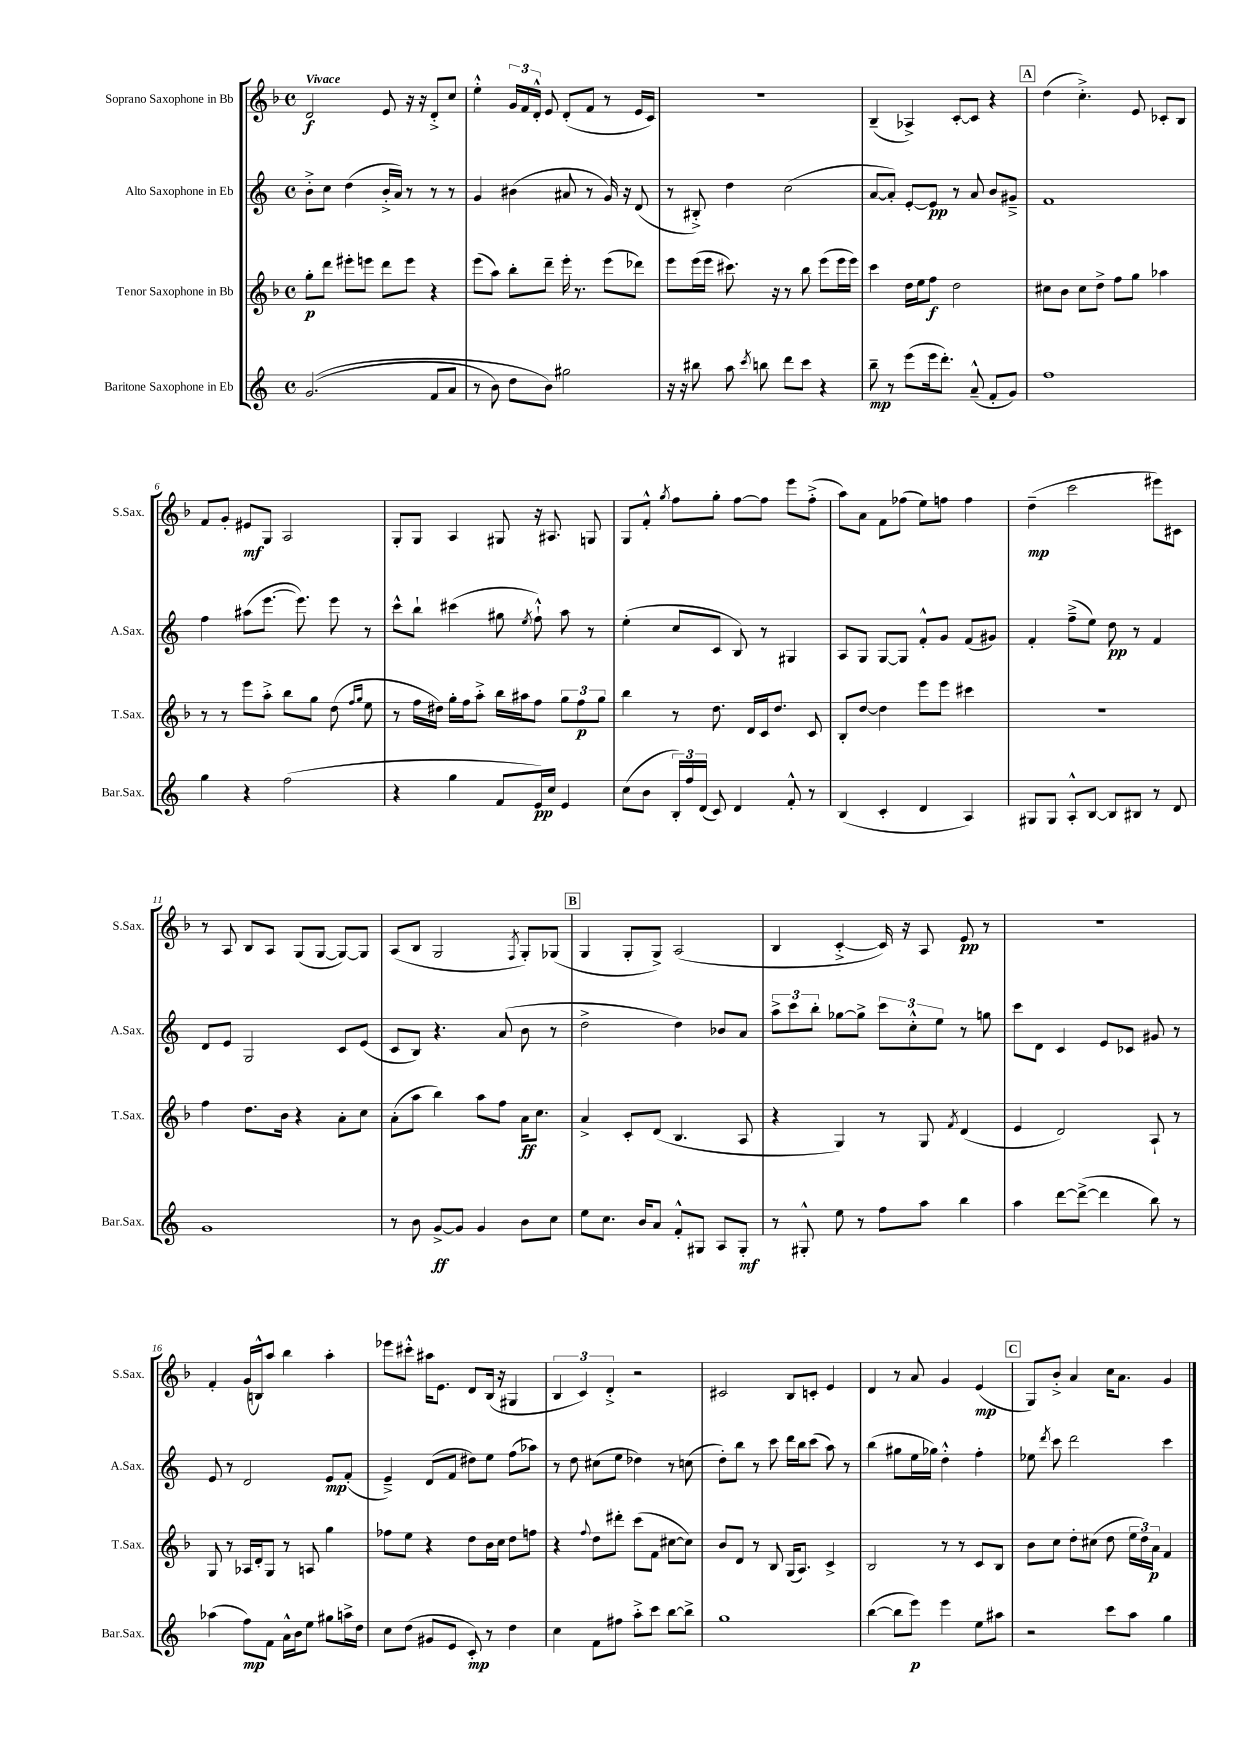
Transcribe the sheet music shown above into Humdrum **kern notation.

**kern	**dynam	**kern	**dynam	**kern	**dynam	**kern	**dynam
*part4	*part4	*part3	*part3	*part2	*part2	*part1	*part1
*staff4	*staff4	*staff3	*staff3	*staff2	*staff2	*staff1	*staff1
*I"Baritone Saxophone in Eb	*	*I"Tenor Saxophone in Bb	*	*I"Alto Saxophone in Eb	*	*I"Soprano Saxophone in Bb	*
*I'Bar.Sax.	*	*I'T.Sax.	*	*I'A.Sax.	*	*I'S.Sax.	*
*clefG2	*	*clefG2	*	*clefG2	*	*clefG2	*
*k[]	*	*k[b-]	*	*k[]	*	*k[b-]	*
*M4/4	*	*M4/4	*	*M4/4	*	*M4/4	*
*met(c)	*	*met(c)	*	*met(c)	*	*met(c)	*
=1	=1	=1	=1	=1	=1	=1	=1
!	!	!	!	!	!	!LO:TX:a:B:t=Vivace	!
((2.g/	.	8gg'\L	p	8b'^\L	.	2d/	f
.	.	8ddd\J	.	8cc\J	.	.	.
.	.	8eee#X'\L	.	(4dd\	.	.	.
.	.	8eeen\J	.	.	.	.	.
.	.	8ddd\L	.	16b'^/LL	.	8e/	.
.	.	.	.	16a/JJ)	.	.	.
.	.	8eee\J	.	8r	.	16r	.
.	.	.	.	.	.	16r	.
8f/L	.	4r	.	8r	.	8d'^/L	.
8a/J	.	.	.	8r	.	8cc/J	.
=2	=2	=2	=2	=2	=2	=2	=2
8r	.	(8eee\L	.	4g/	.	4ee'^^\	.
8b\)	.	8aa\J)	.	.	.	.	.
8dd\L	.	8bb-'\L	.	(4b#X\	.	24g/LL	.
.	.	.	.	.	.	24f/	.
.	.	.	.	.	.	24d'^^/JJ	.
8b\J)	.	8ddd~\J	.	.	.	8e/	.
2gg#X\	.	16eee'\	.	8a#X/	.	(8d'/L	.
.	.	8.r	.	.	.	.	.
.	.	.	.	8r	.	8f/J	.
.	.	(8eee\L	.	16g/)	.	8r	.
.	.	.	.	16r	.	.	.
.	.	8ddd-X\J)	.	(8d/	.	16e/LL	.
.	.	.	.	.	.	16c/JJ)	.
=3	=3	=3	=3	=3	=3	=3	=3
16r	.	8eee\L	.	8r	.	1r	.
16r	.	.	.	.	.	.	.
8bb#X\	.	(16eee\L	.	8B#X'^/)	.	.	.
.	.	16eee\JJ	.	.	.	.	.
8aa\	.	8.ccc#X\)	.	4dd\	.	.	.
8qccc/	.	.	.	.	.	.	.
8bbn\	.	.	.	.	.	.	.
.	.	16r	.	.	.	.	.
8ddd\L	.	8r	.	(2cc\	.	.	.
8ccc\J	.	8bb-\	.	.	.	.	.
4r	.	(8eee\L	.	.	.	.	.
.	.	16eee\L	.	.	.	.	.
.	.	16eee\JJ)	.	.	.	.	.
=4	=4	=4	=4	=4	=4	=4	=4
8bb~\	mp	4ccc\	.	[8a/L	.	(4B-~/	.
8r	.	.	.	8a'/J])	.	.	.
(8eee\L	.	16dd\LL	.	[8e'/L	.	4A-X^/)	.
.	.	16ee\J	.	.	.	.	.
16eee\k	.	8ff\J	f	8e/J]	pp	.	.
8.ddd'\J)	.	.	.	.	.	.	.
.	.	2dd\	.	8r	.	[8c'/L	.
(8a~^^/	.	.	.	8a/	.	8c/J]	.
8f'/L	.	.	.	8b/L	.	4r	.
8g/J)	.	.	.	8g#X~^/J	.	.	.
!!LO:REH:place=s1:t=A
=5	=5	=5	=5	=5	=5	=5	=5
1ff	.	8cc#X\L	.	1f	.	(4dd\	.
.	.	8b-\J	.	.	.	.	.
.	.	8cc#\L	.	.	.	4.cc'^\)	.
.	.	8dd^\J	.	.	.	.	.
.	.	8ff\L	.	.	.	.	.
.	.	8gg\J	.	.	.	8e/	.
.	.	4aa-X\	.	.	.	8c-X'/L	.
.	.	.	.	.	.	8B-/J	.
!!LO:LB:g=z
=6	=6	=6	=6	=6	=6	=6	=6
4gg\	.	8r	.	4ff\	.	8f/L	.
.	.	8r	.	.	.	8g'/J	.
4r	.	8eee\L	.	(8aa#X\L	.	8e#X/L	mf
.	.	8aa'^\J	.	[8.eee\J	.	8G/J	.
(2ff\	.	8bb-\L	.	.	.	2A/	.
.	.	.	.	8.eee\])	.	.	.
.	.	8gg\J	.	.	.	.	.
.	.	(8dd\	.	8eee\	.	.	.
.	.	16qqff/LL	.	.	.	.	.
.	.	16qqgg/JJ	.	.	.	.	.
.	.	8ee\	.	8r	.	.	.
=7	=7	=7	=7	=7	=7	=7	=7
4r	.	8r	.	8ccc^^\L	.	8G'/L	.
.	.	16ff\LL	.	8bb`\J	.	8G/J	.
.	.	16dd#X\JJ)	.	.	.	.	.
4gg\	.	16gg'\LL	.	(4ccc#X\	.	4A/	.
.	.	16ff\J	.	.	.	.	.
.	.	8aa'^\J	.	.	.	.	.
8f/L	.	16bb-\LL	.	8gg#X\	.	8G#X/	.
.	.	16aa#X\J	.	.	.	.	.
.	.	.	.	8qee/	.	.	.
16e/L)	pp	8ff\J	.	8ff`^^\)	.	16r	.
16cc/JJ	.	.	.	.	.	8.A#X/	.
4e/	.	12gg\L	.	8aa\	.	.	.
.	.	12ff\	p	.	.	.	.
.	.	.	.	8r	.	8Gn/	.
.	.	12gg\J	.	.	.	.	.
=8	=8	=8	=8	=8	=8	=8	=8
(8cc\L	.	4bb-\	.	(4ee'\	.	8G/L	.
8b\J	.	.	.	.	.	8f'^^/J	.
.	.	.	.	.	.	8qgg/	.
24B'/LL)	.	8r	.	8cc/L	.	8ff\L	.
24ff/	.	.	.	.	.	.	.
(24d/JJ	.	.	.	.	.	.	.
8c/)	.	8.dd\	.	8c/J	.	8gg'\J	.
4d/	.	.	.	8B/)	.	[8ff\L	.
.	.	16d/LL	.	.	.	.	.
.	.	16c/J	.	8r	.	8ff\J]	.
.	.	8.dd/J	.	.	.	.	.
8f'^^/	.	.	.	4G#X/	.	8eee\L	.
8r	.	8c/	.	.	.	(8ff'^\J	.
=9	=9	=9	=9	=9	=9	=9	=9
(4B/	.	8B-'/L	.	8A/L	.	8aa\L)	.
.	.	[8dd/J	.	8G/J	.	8a\J	.
4c'/	.	4dd\]	.	[8G/L	.	8f\L	.
.	.	.	.	8G/J]	.	(8ff-X\J	.
4d/	.	8eee\L	.	8f'^^/L	.	8ee\L)	.
.	.	8eee\J	.	8g/J	.	8ffn\J	.
4A/)	.	4ccc#X\	.	(8f/L	.	4ff\	.
.	.	.	.	8g#X/J)	.	.	.
=10	=10	=10	=10	=10	=10	=10	=10
8G#X/L	.	1r	.	4f'/	.	(4dd~\	mp
8G#/J	.	.	.	.	.	.	.
8A'^^/L	.	.	.	(8ff~^\L	.	2ccc\	.
[8B/J	.	.	.	8ee\J)	.	.	.
8B/L]	.	.	.	8dd\	pp	.	.
8B#X/J	.	.	.	8r	.	.	.
8r	.	.	.	4f/	.	8eee#X\L)	.
8d/	.	.	.	.	.	8c#X\J	.
!!LO:LB:g=z
=11	=11	=11	=11	=11	=11	=11	=11
1g	.	4ff\	.	8d/L	.	8r	.
.	.	.	.	8e/J	.	8A/	.
.	.	8.dd\L	.	2G/	.	8B-/L	.
.	.	.	.	.	.	8A/J	.
.	.	16b-\Jk	.	.	.	.	.
.	.	4r	.	.	.	(8G/L	.
.	.	.	.	.	.	[8G/J	.
.	.	8a'\L	.	8c/L	.	8G/L_)	.
.	.	8cc\J	.	(8e/J	.	8G/J]	.
=12	=12	=12	=12	=12	=12	=12	=12
8r	.	(8a'\L	.	8c/L	.	(8A/L	.
8b\	.	8aa\J	.	8B/J)	.	8B-/J	.
[8g^/L	ff	4bb-\)	.	4.r	.	2G/	.
8g/J]	.	.	.	.	.	.	.
4g/	.	8aa\L	.	.	.	.	.
.	.	8ff\J	.	(8a/	.	.	.
.	.	.	.	.	.	8qF/	.
8b\L	.	16a\KL	ff	8b\	.	8G'/L)	.
.	.	8.cc\J	.	.	.	.	.
8cc\J	.	.	.	8r	.	(8G-X/J	.
!!LO:REH:place=s1:t=B
=13	=13	=13	=13	=13	=13	=13	=13
8ee\L	.	4a^/	.	2dd^\	.	4G/	.
8.cc\J	.	.	.	.	.	.	.
.	.	8c'/L	.	.	.	8G'/L	.
16b/KL	.	.	.	.	.	.	.
8a/J	.	(8d/J	.	.	.	8G^/J)	.
8f'^^/L	.	4.B-/	.	4dd\)	.	(2A/	.
8G#X/J	.	.	.	.	.	.	.
8A/L	.	.	.	8b-X/L	.	.	.
8G#'/J	mf	8A/	.	8a/J	.	.	.
=14	=14	=14	=14	=14	=14	=14	=14
8r	.	4r	.	12aa^\L	.	4B-/	.
.	.	.	.	12ccc\	.	.	.
8G#X'^^/	.	.	.	.	.	.	.
.	.	.	.	12bb'\J	.	.	.
8ee\	.	4G/)	.	[8gg-X\L	.	[4c'^/	.
8r	.	.	.	8gg-^\J]	.	.	.
8ff\L	.	8r	.	12ccc\L	.	16c/])	.
.	.	.	.	.	.	16r	.
.	.	.	.	12cc'^^\	.	.	.
8aa\J	.	8G/	.	.	.	8A/	.
.	.	.	.	12ee\J	.	.	.
.	.	8qf/	.	.	.	.	.
4bb\	.	(4d/	.	8r	.	8e/	pp
.	.	.	.	8ggn\	.	8r	.
=15	=15	=15	=15	=15	=15	=15	=15
4aa\	.	4e/	.	8ccc\L	.	1r	.
.	.	.	.	8d\J	.	.	.
[8ddd\L	.	2d/)	.	4c/	.	.	.
(8ddd^\J_	.	.	.	.	.	.	.
4ddd\]	.	.	.	8e/L	.	.	.
.	.	.	.	8c-X/J	.	.	.
8bb\)	.	8A`/	.	8g#X/	.	.	.
8r	.	8r	.	8r	.	.	.
!!LO:LB:g=z
=16	=16	=16	=16	=16	=16	=16	=16
(4aa-X\	.	8G/	.	8e/	.	4f'/	.
.	.	8r	.	8r	.	.	.
8ff\L)	mp	16A-X/LL	.	2d/	.	(16g/LL	.
.	.	16d'/J	.	.	.	16Bn^^/J)	.
8f\J	.	8G/J	.	.	.	8aa/J	.
16a^^\LL	.	8r	.	.	.	4bb-\	.
16b\J	.	.	.	.	.	.	.
8ee\J	.	8An/	.	.	.	.	.
8gg#X\L	.	4gg\	.	8e/L	mp	4aa'\	.
16aan^\L	.	.	.	(8f'/J	.	.	.
16dd\JJ	.	.	.	.	.	.	.
=17	=17	=17	=17	=17	=17	=17	=17
8cc\L	.	8ff-X\L	.	4e~^/)	.	8eee-X\L	.
(8dd\J	.	8ee\J	.	.	.	8ccc#X'^^\J	.
8g#X/L	.	4r	.	(8d/L	.	16aa#X\KL	.
.	.	.	.	.	.	8.e\J	.
8e/J	.	.	.	8f/J	.	.	.
8c'/)	mp	8dd\L	.	8dd#X\L)	.	8d/L	.
8r	.	16b-\L	.	8ee\J	.	(16B-/Jk	.
.	.	16cc\JJ	.	.	.	16r	.
4dd\	.	8dd\L	.	(8ff\L	.	4G#X/	.
.	.	8ffn\J	.	8aa-X\J)	.	.	.
=18	=18	=18	=18	=18	=18	=18	=18
4cc\	.	4r	.	8r	.	6B-/	.
.	.	.	.	8dd\	.	.	.
.	.	.	.	.	.	6c/)	.
.	.	8qqff/	.	.	.	.	.
8f\L	.	8dd\L	.	(8cc#X\L	.	.	.
.	.	.	.	.	.	6d'^/	.
8ff#X\J	.	8ddd#X'\J	.	8ee\J	.	.	.
8aa'^\L	.	(8ccc\L	.	4dd-X\)	.	2r	.
8ccc\J	.	8f\J	.	.	.	.	.
[8bb\L	.	[8cc#X\L	.	8r	.	.	.
8bb^\J]	.	8cc#\J])	.	(8ccn\	.	.	.
=19	=19	=19	=19	=19	=19	=19	=19
1gg	.	8b-/L	.	8dd'\L)	.	2c#X/	.
.	.	8d/J	.	8bb\J	.	.	.
.	.	8r	.	8r	.	.	.
.	.	8B-/	.	8ccc\	.	.	.
.	.	(16G/KL	.	16ddd\LL	.	8B-/L	.
.	.	8.A/J)	.	16bb\J	.	.	.
.	.	.	.	(8ccc\J	.	8cn'/J	.
.	.	4c^/	.	8aa\)	.	4e/	.
.	.	.	.	8r	.	.	.
=20	=20	=20	=20	=20	=20	=20	=20
([4bb\	.	2B-/	.	(4bb\	.	4d/	.
8bb\L]	.	.	.	8gg#X\L	.	8r	.
8eee\J)	p	.	.	16ee\L	.	8a/	.
.	.	.	.	16gg-X\JJ)	.	.	.
4eee\	.	8r	.	4dd'^^\	.	4g/	.
.	.	8r	.	.	.	.	.
8ee\L	.	8c/L	.	4ff'\	.	(4e/	mp
8aa#X\J	.	8B-/J	.	.	.	.	.
!!LO:REH:place=s1:t=C
=21	=21	=21	=21	=21	=21	=21	=21
2r	.	8b-\L	.	8ee-X\	.	8G/L)	.
.	.	.	.	8qddd/	.	.	.
.	.	8cc\J	.	8ccc\	.	8b-'^/J	.
.	.	8dd'\L	.	2ddd\	.	4a/	.
.	.	(8cc#X\J	.	.	.	.	.
8ccc\L	.	8dd\	.	.	.	16cc\KL	.
.	.	.	.	.	.	8.a\J	.
8aa\J	.	24ee\LL	.	.	.	.	.
.	.	24dd\)	.	.	.	.	.
.	.	24a\JJ	p	.	.	.	.
4gg\	.	4f/	.	4ccc\	.	4g/	.
==	==	==	==	==	==	==	==
*-	*-	*-	*-	*-	*-	*-	*-
